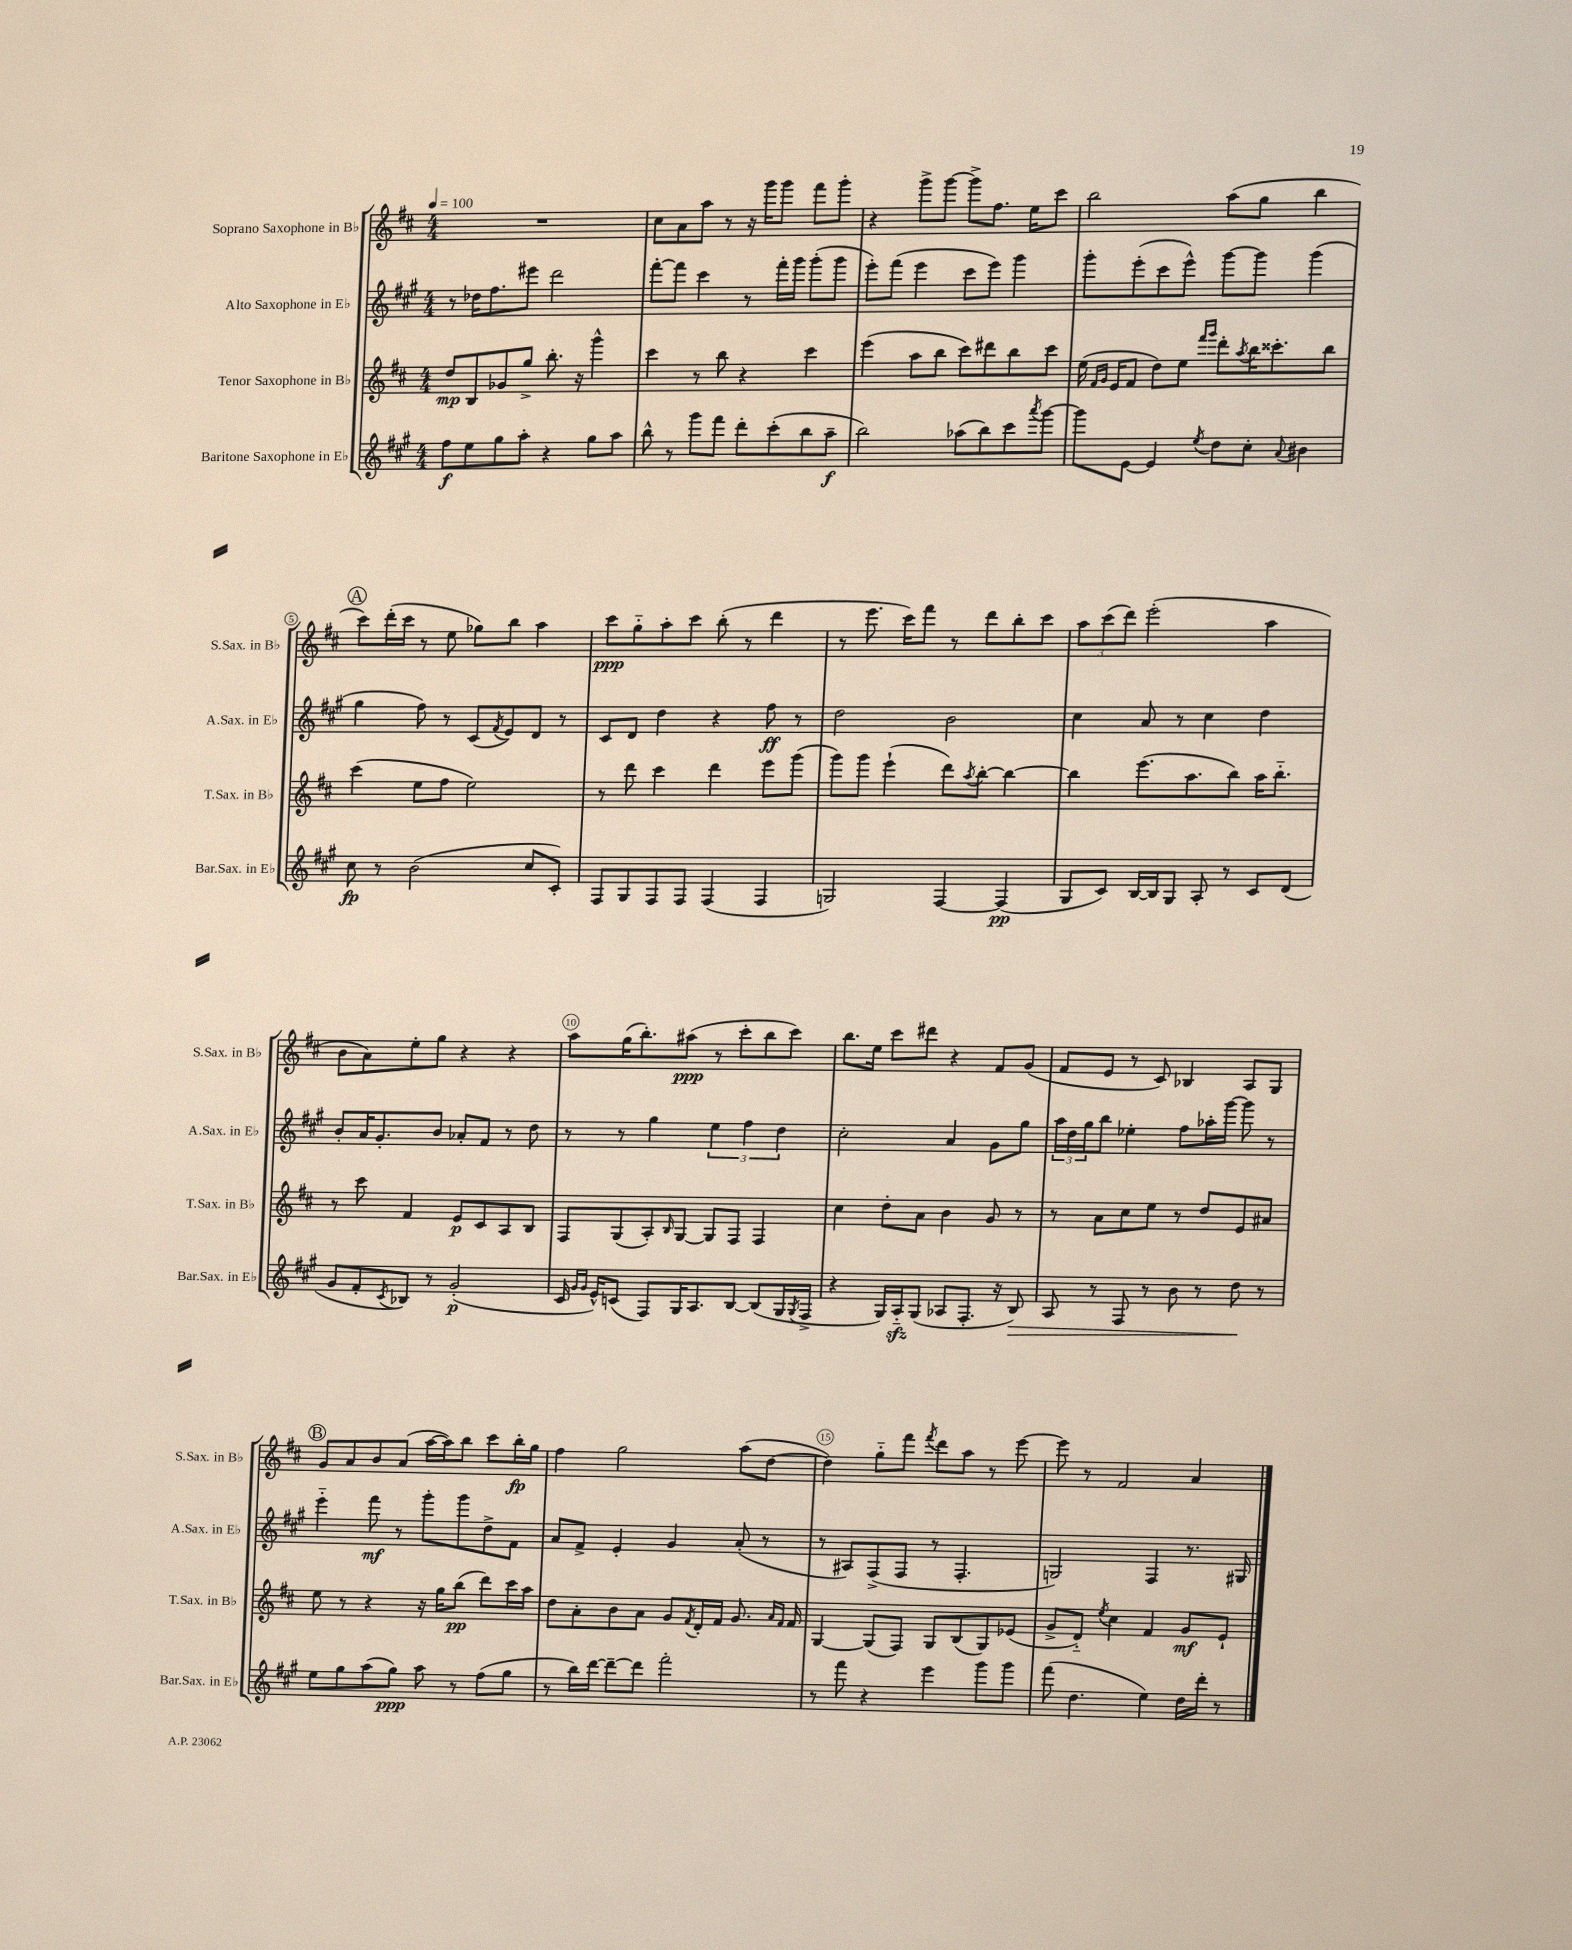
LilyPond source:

<<
\new StaffGroup <<
\new Staff = "s0" \with { instrumentName = "Soprano Saxophone in Bb" shortInstrumentName = "S.Sax. in Bb" } {
    \clef treble \key d \major \numericTimeSignature \time 4/4 \tempo 4 = 100
    R1 |
    cis''8 a'8 a''8 r8 r16 g'''16 g'''8 fis'''8 g'''8-. |
    r4 g'''8-> g'''8~ g'''8-> fis''8. e''16 cis'''8 |
    b''2 a''8( g''8 b''4 |
    \mark \markup { \circle "A" } cis'''8) d'''16-.( cis'''16 r8 e''8 ges''8) b''8 a''4 |
    cis'''8\ppp g''8-_ a''8-. cis'''8 b''8-.( r8 d'''4 |
    r8 e'''8. cis'''16) fis'''8 r8 d'''8 b''8-. cis'''8 |
    \tuplet 3/2 { a''8 cis'''8( d'''8) } e'''2-.( a''4 |
    b'8 a'8) e''8-. g''8 r4 r4 |
    a''8 g''16( b''8.-.) ais''8\ppp( r8 cis'''8-. b''8 cis'''8) |
    b''8. e''16 cis'''8 dis'''8 r4 fis'8 g'8( |
    fis'8 e'8 r8 cis'8) bes4 a8 g8 |
    \mark \markup { \circle "B" } g'8 a'8 b'8 a'8( a''16~ a''16) b''8 cis'''8 b''16-.\fp g''16 |
    fis''4 g''2 a''8( d''8~ |
    d''4) g''8-_ fis'''8 \acciaccatura { fis'''8 } d'''8 a''8 r8 e'''8~ |
    e'''8 r8 fis'2 a'4 \bar "|." |
}
\new Staff = "s1" \with { instrumentName = "Alto Saxophone in Eb" shortInstrumentName = "A.Sax. in Eb" } {
    \clef treble \key a \major \numericTimeSignature \time 4/4
    r8 des''16 fis''8. eis'''8 d'''2 |
    fis'''8~-. fis'''8 cis'''4 r8 fis'''16-. gis'''16 gis'''8-.( gis'''8 |
    e'''8-.) fis'''8( e'''4 cis'''8 e'''8) gis'''4 |
    gis'''8-. e'''8-.( cis'''8 e'''8-^) gis'''8~ gis'''8 gis'''4( |
    \mark \markup { \circle "A" } gis''4 fis''8) r8 cis'8( \acciaccatura { fis'8 } e'8) d'8 r8 |
    cis'8 d'8 d''4 r4 fis''8\ff r8 |
    d''2 b'2 |
    cis''4 a'8 r8 cis''4 d''4 |
    b'8-. a'16 gis'8.-. b'8 aes'8-. fis'8 r8 d''8 |
    r8 r8 gis''4 \tuplet 3/2 { e''4 fis''4 d''4 } |
    cis''2-. a'4 gis'8 gis''8 |
    \tuplet 3/2 { a''16 d''16 gis''16 } b''8 ees''4-. fis''8 aes''16-. gis'''16~ gis'''8 r8 |
    \mark \markup { \circle "B" } e'''4-_ fis'''8\mf r8 gis'''8-. gis'''8 d''8-> fis'8 |
    a'8 fis'8-> e'4-. gis'4 a'8-.( r8 |
    r8 ais8) fis8->( fis8 r8 fis4.-. |
    g2) fis4 r8. gis16 \bar "|." |
}
\new Staff = "s2" \with { instrumentName = "Tenor Saxophone in Bb" shortInstrumentName = "T.Sax. in Bb" } {
    \clef treble \key d \major \numericTimeSignature \time 4/4
    d''8\mp b8 ges'8 g''8-> b''8.-. r16 g'''4-^ |
    cis'''4 r8 b''8 r4 cis'''4 |
    e'''4( a''8 b''8 cis'''8) dis'''8 b''8 cis'''8 |
    e''16( \grace { fis'16 g'16 } e'16 fis'8 d''8) e''8 \grace { fis'''16 g'''16 } d'''8-. \acciaccatura { a''8 } b''16 cisis'''8.-. b''8 |
    \mark \markup { \circle "A" } cis'''4( e''8 fis''8 e''2) |
    r8 d'''8 cis'''4 d'''4 e'''8 g'''8( |
    g'''8) g'''8 e'''4-!( d'''8) \acciaccatura { a''8 } b''8~-. b''4~ |
    b''4 e'''8.( a''8. b''8) a''16 b''8.-_ |
    r8 cis'''8 fis'4 e'8\p cis'8 a8 b8 |
    fis8 g8( a8-.) \grace { b16 } g8~ g8 fis8 fis4 |
    cis''4 d''8-. a'8 b'4 g'8 r8 |
    r8 a'8 cis''8 e''8 r8 d''8 e'8 ais'8 |
    \mark \markup { \circle "B" } e''8 r8 r4 r16 g''16 b''8\pp( d'''8) cis'''16 a''16 |
    d''8 a'8-. b'8 a'8 g'8 \acciaccatura { fis'8 } d'16-. fis'16 g'8. \grace { a'16 fis'16 } fis'16 |
    g4~ g8( fis8) g8 b8( g8) ees'8( |
    g'8-> d'8-_) \acciaccatura { e''8 } cis''4 fis'4 g'8\mf e'8-! \bar "|." |
}
\new Staff = "s3" \with { instrumentName = "Baritone Saxophone in Eb" shortInstrumentName = "Bar.Sax. in Eb" } {
    \clef treble \key a \major \numericTimeSignature \time 4/4
    fis''8\f e''8 gis''8 a''8-. r4 gis''8 a''8 |
    b''8-^ r8 gis'''8 fis'''8 d'''8-. cis'''8-.( b''8 a''8--\f |
    b''2) aes''8( b''8) cis'''8 \acciaccatura { a'''8 } gis'''8~ |
    gis'''8 e'8~ e'4 \acciaccatura { e''8 } d''8 cis''8-. \appoggiatura { a'8 } bis'4 |
    \mark \markup { \circle "A" } cis''8\fp r8 b'2( cis''8 cis'8-.) |
    fis8 gis8 fis8 fis8 fis4( fis4 |
    g2) fis4~ fis4\pp( |
    gis8 cis'8) b16~ b16 gis8 a8-. r8 cis'8 d'8( |
    gis'8 fis'8-. \acciaccatura { cis'8 } bes8) r8 gis'2-.\p( |
    cis'16 \grace { gis'16 gis'16 } e'16-^) c'8( fis8) gis16 a8. b8~ b8( gis16 \acciaccatura { gis8 } fis16-> |
    r4 gis16) a16-_\sfz gis8( aes8 fis8.-. r16 b8\>) |
    a8 r8 fis8 r8 b'8 r8 d''8\! r8 |
    \mark \markup { \circle "B" } e''8 gis''8 a''8( gis''8\ppp) a''8 r8 fis''8( gis''8 |
    r8 b''16) d'''16~ d'''8~-- d'''8 fis'''2-. |
    r8 fis'''8 r4 e'''4 gis'''8 gis'''8 |
    fis'''8( d''4. e''4) d''16 d'''16-. r8 \bar "|." |
}
>>
>>
\layout { \context { \Score \override BarNumber.break-visibility = ##(#f #t #t) barNumberVisibility = #(every-nth-bar-number-visible 5) \override BarNumber.stencil = #(make-stencil-circler 0.1 0.3 ly:text-interface::print) } }
